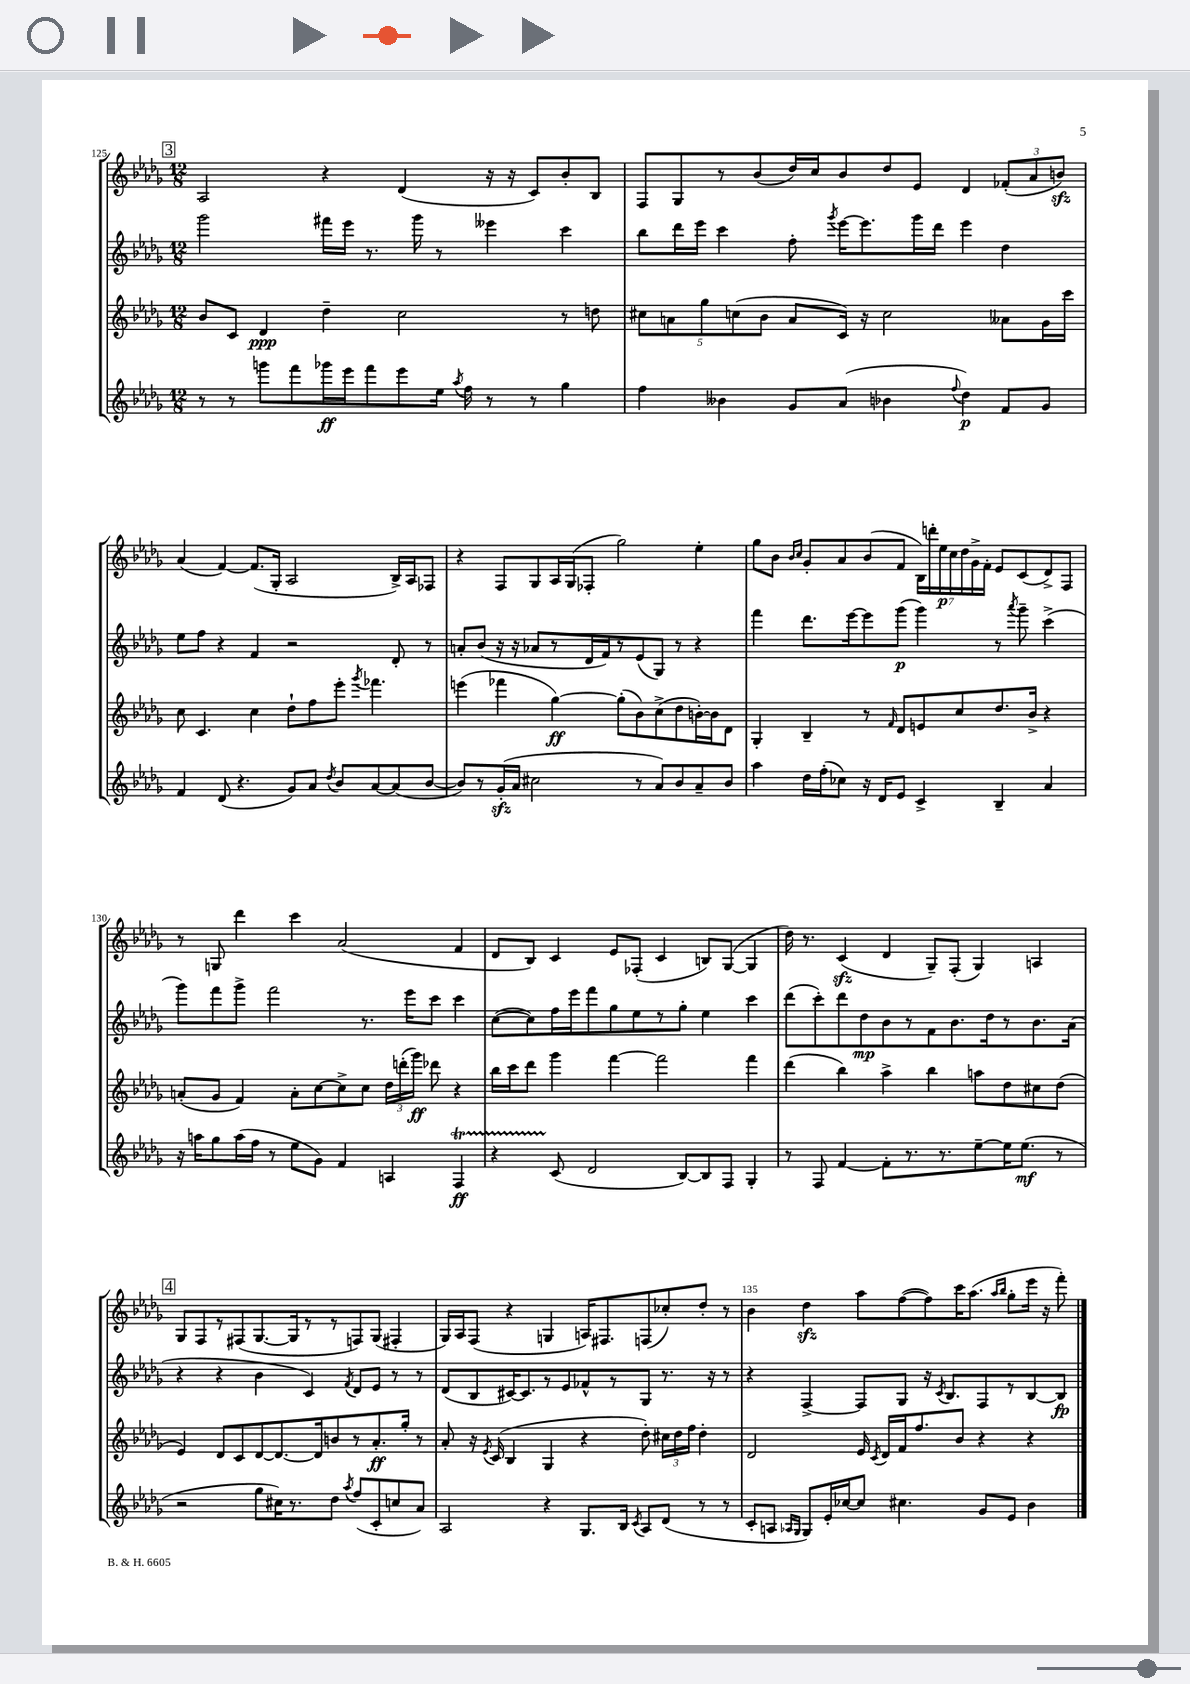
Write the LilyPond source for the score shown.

<<
\new StaffGroup <<
\new Staff = "s0" {
    \clef treble \key des \major \numericTimeSignature \time 12/8
    \autoBeamOff \mark \markup { \box "3" } aes2 r4 des'4( r16 r16 c'8[) bes'8-. bes8] |
    f8[ ges8 r8 bes'8( des''16) c''16 bes'8 des''8 ees'8] des'4 \tuplet 3/2 { fes'8[-.( aes'8 b'8]\sfz) } |
    aes'4( f'4~) f'8.[( ges16]-. aes2 bes16[->) aes16 fes8] |
    r4 f8[ ges8 aes16 ges16( fes8]-. ges''2) ees''4-. |
    ges''8[ bes'8] \grace { bes'16[ c''16] } ges'8[-. aes'8 bes'8( f'8] \tuplet 7/4 { bes16[) d'''16-. ees''16\p c''16 des''16 ges'16-> f'16]-. } ees'8[ c'8( des'8->) f8] |
    r8 g8 des'''4 c'''4 aes'2( f'4 |
    des'8[ bes8]) c'4 ees'8[ fes8]-.( c'4 b8[) ges8]~( ges4 |
    des''16) r8. c'4\sfz( des'4 ges8[--) f8]-.( ges4) a4 |
    \mark \markup { \box "4" } ges8[ f8 r8 fis8( ges8.~ ges16 r8 r8 f8) ges8]( fis4-. |
    ges16[) aes16 f8]( r4 g4 a16[) fis8. f8( ces''8-.) des''8]-. r8 |
    bes'4 des''4\sfz aes''8[ f''8~( f''8) c'''16 aes''8.]( \grace { aes''16[ bes''16] } ges''8[-. ees'''16] r16 f'''8-.) \bar "|." |
}
\new Staff = "s1" {
    \clef treble \key des \major \numericTimeSignature \time 12/8
    \autoBeamOff \mark \markup { \box "3" } ges'''2 fis'''16[ ees'''16] r8. ges'''16 r8 eeses'''4 c'''4 |
    bes''8[ des'''16 ees'''16] c'''4 f''8-. \acciaccatura { ges'''8 } ees'''16[~ ees'''8. ges'''16 des'''16] ees'''4 des''4 |
    ees''8[ f''8] r4 f'4 r2 des'8-. r8 |
    a'8[-. bes'8]( r16 r16 aes'8[ r8 des'16 f'16) r8 ees'8( ges8]) r8 r4 |
    f'''4 des'''8.[ ees'''16~ ees'''8 ges'''8]\p( ges'''4) r8 \acciaccatura { aes'''8 } ges'''8-- c'''4->( |
    ges'''8[) f'''8 ges'''8]-> f'''2 r8. ees'''16[ c'''8] c'''4 |
    c''8[~( c''8) f''16 ees'''16 f'''8 ges''8 ees''8 r8 ges''8]-. ees''4 c'''4 |
    des'''8[( c'''8-.) des'''8 des''8\mp bes'8 r8 f'8 bes'8. des''16 r8 bes'8. aes'16]( |
    \mark \markup { \box "4" } r4 r4 bes'4 c'4) \acciaccatura { f'8 } des'8[ ees'8] r8 r8 |
    des'8[( bes8 cis'16~) cis'8. r8 ees'8 fes'8-^ r8 ges8] r8. r16 r8 |
    r4 f4~-> f8[ ges8] r16 \acciaccatura { c'8 } bes8.[ f8 r8 bes8~ bes8]\fp \bar "|." |
}
\new Staff = "s2" {
    \clef treble \key des \major \numericTimeSignature \time 12/8
    \autoBeamOff \mark \markup { \box "3" } bes'8[ c'8] des'4\ppp des''4-- c''2 r8 d''8 |
    \tuplet 5/4 { cis''8[ a'8 ges''8 c''8( bes'8] } a'8[ c'16]) r16 c''2 aeses'8[ ges'16 c'''16] |
    c''8 c'4. c''4 des''8[-! f''8 ees'''8]-. \acciaccatura { ges'''8 } fes'''4. |
    e'''4( fes'''4 ges''4~\ff) ges''8[-.( bes'8) c''8->( des''8 b'16~-.) b'16 des'8] |
    ges4-. bes4-- r8 \grace { f'16 } des'8[ e'8 c''8 des''8. bes'16]-> r4 |
    a'8[-.( ges'8] f'4) a'8[-. c''8~ c''8-> c''8] \tuplet 3/2 { des''16[ d'''16-.( ges'''16]\ff) } des'''8 r4 |
    bes''16[ c'''16 des'''8] ges'''4 f'''4~ f'''2 f'''4 |
    des'''4( bes''4) aes''4-> bes''4 a''8[ des''8 cis''8 des''8]( |
    \mark \markup { \box "4" } ees'4) des'8[ c'8 des'8~ des'8.~ des'16 b'8 r8 aes'8.-.\ff ges''16]-. r8 |
    aes'8-. r16 \acciaccatura { ees'8 } c'16( bes4 ges4 r4 des''8-.) \tuplet 3/2 { cis''16[ des''16 f''16] } des''4-. |
    des'2 ees'16 \acciaccatura { c'8 } des'16[ f'16 f''8. bes'8] r4 r4 \bar "|." |
}
\new Staff = "s3" {
    \clef treble \key des \major \numericTimeSignature \time 12/8
    \autoBeamOff \mark \markup { \box "3" } r8 r8 g'''8[ f'''8 ges'''16\ff ees'''16 f'''8 ees'''8 ees''16] \acciaccatura { aes''8 } f''16 r8 r8 ges''4 |
    f''4 beses'4 ges'8[ aes'8]( bes'4 \appoggiatura { f''8 } des''4\p) f'8[ ges'8] |
    f'4 des'8( r4. ges'8[) aes'8] \acciaccatura { des''8 } bes'8[ aes'8~ aes'8( bes'8]~ |
    bes'8[) r8 ges'16-.\sfz( aes'16] cis''2 r8 aes'8[) bes'8 aes'8-- bes'8] |
    aes''4 des''16[ f''16-.( ces''8]) r16 des'16[ ees'8] c'4-> bes4-- aes'4 |
    r16 a''16[ ges''8 a''16( f''16] r8 ees''8[ ges'8]) f'4 a4 f4\startTrillSpan\ff |
    r4 c'8\stopTrillSpan( des'2 bes8[~) bes8 f8] ges4-. |
    r8 f8 f'4~ f'8[-. r8. r8. ees''8~-- ees''16 ees''8.]\mf( r8 |
    \mark \markup { \box "4" } r2 ges''8[ cis''16) r8. des''8] \acciaccatura { aes''8 } f''8[( c'8-. c''8 aes'8]) |
    aes2 r4 ges8.[ bes16] \acciaccatura { c'8 } aes8[ des'8]( r8 r8 |
    c'8[-. a8] \grace { aes16[ ges16] } ges8[) ees'16-. ces''16~ ces''8] cis''4. ges'8[ ees'8] bes'4 \bar "|." |
}
>>
>>
\layout { \context { \Score currentBarNumber = #125 \override BarNumber.break-visibility = ##(#f #t #t) barNumberVisibility = #(every-nth-bar-number-visible 5) } }
